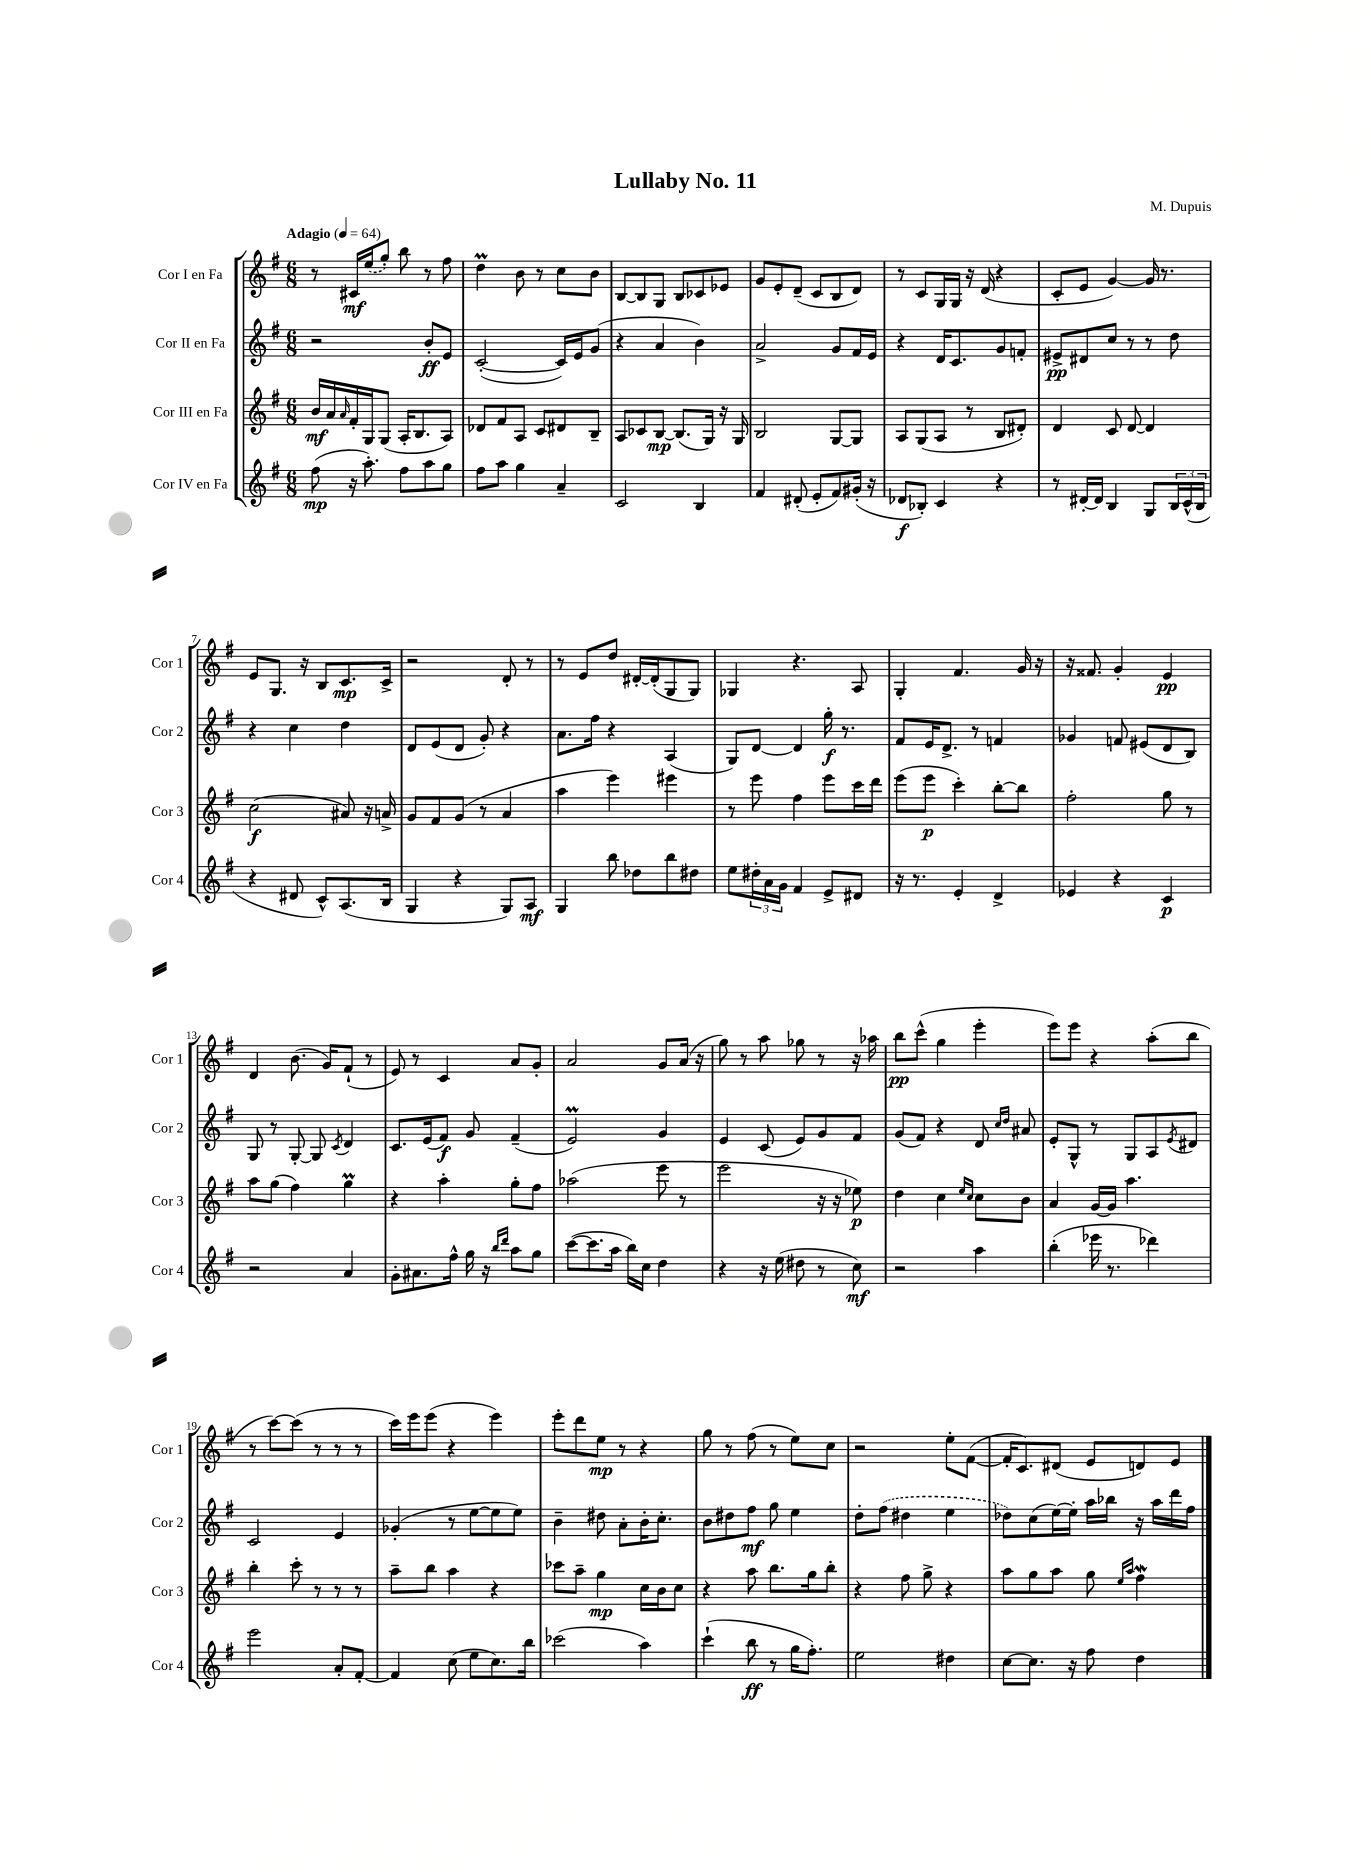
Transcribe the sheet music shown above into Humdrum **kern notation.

**kern	**dynam	**kern	**dynam	**kern	**dynam	**kern	**dynam
*part4	*part4	*part3	*part3	*part2	*part2	*part1	*part1
*staff4	*staff4	*staff3	*staff3	*staff2	*staff2	*staff1	*staff1
*I"Cor IV en Fa	*	*I"Cor III en Fa	*	*I"Cor II en Fa	*	*I"Cor I en Fa	*
*I'Cor 4	*	*I'Cor 3	*	*I'Cor 2	*	*I'Cor 1	*
*clefG2	*	*clefG2	*	*clefG2	*	*clefG2	*
*k[f#]	*	*k[f#]	*	*k[f#]	*	*k[f#]	*
*M6/8	*	*M6/8	*	*M6/8	*	*M6/8	*
*MM64	*	*MM64	*	*MM64	*	*MM64	*
=1	=1	=1	=1	=1	=1	=1	=1
!	!	!	!	!	!	!LO:TX:a:B:t=Adagio	!
(8ff#\	mp	16b/LL	mf	2r	.	8r	.
.	.	16a/	.	.	.	.	.
.	.	16qqa/	.	.	.	.	.
16r	.	16f#'/	.	.	.	16c#X/LL	mf
8.aa'\)	.	16G/J	.	.	.	(16ee/J	.
.	.	(8G/J	.	.	.	8gg'/J)	.
8ff#\L	.	16A'/KL	.	.	.	8bb\	.
.	.	8.B/	.	.	.	.	.
8aa\	.	.	.	8b'/L	ff	8r	.
8gg\J	.	8A/J)	.	8e/J	.	8ff#\	.
=2	=2	=2	=2	=2	=2	=2	=2
8ff#\L	.	8d-X/L	.	([2c'/	.	4ddM\	.
8aa\J	.	8f#/	.	.	.	.	.
4gg\	.	8A/J	.	.	.	8b\	.
.	.	8c/L	.	.	.	8r	.
4a~/	.	8d#X/	.	16c/LL])	.	8cc\L	.
.	.	.	.	16e/J	.	.	.
.	.	8B~/J	.	(8g/J	.	8b\J	.
=3	=3	=3	=3	=3	=3	=3	=3
2c/	.	8A/L	.	4r	.	[8B/L	.
.	.	8c-X/	.	.	.	8B/]	.
.	.	[8B/J	mp	4a/	.	8G/J	.
.	.	(8.B/L]	.	.	.	8B/L	.
4B/	.	.	.	4b\)	.	8c-X/	.
.	.	16G/Jk)	.	.	.	.	.
.	.	16r	.	.	.	8e-X/J	.
.	.	16G/	.	.	.	.	.
=4	=4	=4	=4	=4	=4	=4	=4
4f#/	.	2B/	.	2a^/	.	8g/L	.
.	.	.	.	.	.	8e'/	.
(8d#X'/	.	.	.	.	.	(8d~/J	.
8e'/L	.	.	.	.	.	8c/L	.
8f#/)	.	[8G/L	.	8g/L	.	8B/	.
(16g#X'/Jk	.	8G/J]	.	16f#/L	.	8d/J)	.
16r	.	.	.	16e/JJ	.	.	.
=5	=5	=5	=5	=5	=5	=5	=5
8d-X/L	f	8A/L	.	4r	.	8r	.
8B-X'/J)	.	(8G/	.	.	.	8c/L	.
4c/	.	8A/J	.	16d/KL	.	16G/L	.
.	.	.	.	8.c/	.	16G/JJ	.
.	.	8r	.	.	.	16r	.
.	.	.	.	.	.	(16d/	.
4r	.	8B/L	.	8g/	.	4r	.
.	.	8d#X'/J)	.	8fn'/J	.	.	.
=6	=6	=6	=6	=6	=6	=6	=6
8r	.	4d/	.	8e#X^/L	pp	8c'/L	.
[16d#X'/LL	.	.	.	8d#X/	.	8e/J	.
16d#/JJ]	.	.	.	.	.	.	.
4B/	.	8c/	.	8cc/J	.	[4g/)	.
.	.	[8d/	.	8r	.	.	.
8G/L	.	4d/]	.	8r	.	16g/]	.
.	.	.	.	.	.	8.r	.
24B/L	.	.	.	8dd\	.	.	.
(24c^^/	.	.	.	.	.	.	.
24B/JJ	.	.	.	.	.	.	.
!!LO:LB:g=z
=7	=7	=7	=7	=7	=7	=7	=7
4r	.	(2cc\	f	4r	.	8e/L	.
.	.	.	.	.	.	8.G/J	.
8d#X/	.	.	.	4cc\	.	.	.
.	.	.	.	.	.	16r	.
8c^^/L)	.	.	.	.	.	8B/L	.
(8.A/	.	8a#X/)	.	4dd\	.	8.c/	mp
.	.	16r	.	.	.	.	.
16B/Jk	.	16an^/	.	.	.	16c^/Jk	.
=8	=8	=8	=8	=8	=8	=8	=8
4G/	.	8g/L	.	8d/L	.	2r	.
.	.	8f#/	.	(8e/	.	.	.
4r	.	(8g/J	.	8d/J	.	.	.
.	.	8r	.	8g'/)	.	.	.
8G/L)	.	4a/	.	4r	.	8d'/	.
8A/J	mf	.	.	.	.	8r	.
=9	=9	=9	=9	=9	=9	=9	=9
4G/	.	4aa\	.	8.a\L	.	8r	.
.	.	.	.	.	.	8e/L	.
.	.	.	.	16ff#\Jk	.	.	.
8bb\	.	4eee\)	.	4r	.	8dd/J	.
8dd-X\L	.	.	.	.	.	[16d#X'/LL	.
.	.	.	.	.	.	(16d#'/J]	.
8bb\	.	4eee#X\	.	(4A/	.	8G/	.
8dd#X\J	.	.	.	.	.	8G/J)	.
=10	=10	=10	=10	=10	=10	=10	=10
8ee\L	.	8r	.	8G/L)	.	4G-X/	.
24dd#X'\L	.	8eee\	.	[8d/J	.	.	.
24a\	.	.	.	.	.	.	.
24g\JJ	.	.	.	.	.	.	.
4f#/	.	4ff#\	.	4d/]	.	4.r	.
8e^/L	.	8eee\L	.	16gg'\	f	.	.
.	.	.	.	8.r	.	.	.
8d#X/J	.	16ccc\L	.	.	.	8A/	.
.	.	16ddd\JJ	.	.	.	.	.
=11	=11	=11	=11	=11	=11	=11	=11
16r	.	(8eee\L	.	8f#/L	.	4G'/	.
8.r	.	.	.	.	.	.	.
.	.	8eee\J	p	16e/K	.	.	.
.	.	.	.	8.d^/J	.	.	.
4e'/	.	4ccc'\)	.	.	.	4.f#/	.
.	.	.	.	8r	.	.	.
4d^/	.	[8bb'\L	.	4fn/	.	.	.
.	.	8bb\J]	.	.	.	16g/	.
.	.	.	.	.	.	16r	.
=12	=12	=12	=12	=12	=12	=12	=12
4e-X/	.	2ff#'\	.	4g-X/	.	16r	.
.	.	.	.	.	.	8.f##X/	.
4r	.	.	.	8fn/	.	4g'/	.
.	.	.	.	(8e#X/L	.	.	.
4c/	p	8gg\	.	8d/	.	4e/	pp
.	.	8r	.	8B/J)	.	.	.
!!LO:LB:g=z
=13	=13	=13	=13	=13	=13	=13	=13
2r	.	8aa\L	.	8G/	.	4d/	.
.	.	(8gg\J	.	8r	.	.	.
.	.	4ff#\)	.	[8G'/	.	(8.b\	.
.	.	.	.	8G/]	.	.	.
.	.	.	.	.	.	16g/KL)	.
.	.	.	.	8qc/	.	.	.
4a/	.	4ggM\	.	4d/	.	(8f#`/J	.
.	.	.	.	.	.	8r	.
=14	=14	=14	=14	=14	=14	=14	=14
8g'\L	.	4r	.	8.c/L	.	8e/)	.
8.a#X\	.	.	.	.	.	8r	.
.	.	.	.	(16e/k	.	.	.
.	.	4aa'\	.	8f#/J)	f	4c/	.
16ff#^^\Jk	.	.	.	.	.	.	.
16gg\	.	.	.	8g/	.	.	.
16r	.	.	.	.	.	.	.
16qqbb/LL	.	.	.	.	.	.	.
16qqddd/JJ	.	.	.	.	.	.	.
8aa\L	.	8gg'\L	.	(4f#~/	.	8a/L	.
8gg\J	.	8ff#\J	.	.	.	8g'/J	.
=15	=15	=15	=15	=15	=15	=15	=15
([8ccc\L	.	(2aa-X\	.	2eM/)	.	2a/	.
8.ccc\]	.	.	.	.	.	.	.
16aa\Jk	.	.	.	.	.	.	.
16bb\LL)	.	.	.	.	.	.	.
16cc\JJ	.	.	.	.	.	.	.
4dd\	.	8eee\	.	4g/	.	8g/L	.
.	.	8r	.	.	.	(16a/Jk	.
.	.	.	.	.	.	16r	.
=16	=16	=16	=16	=16	=16	=16	=16
4r	.	2eee\	.	4e/	.	8gg\)	.
.	.	.	.	.	.	8r	.
16r	.	.	.	(8c/	.	8aa\	.
(16ee\	.	.	.	.	.	.	.
8dd#X\	.	.	.	8e/L)	.	8gg-X\	.
8r	.	16r	.	8g/	.	8r	.
.	.	16r	.	.	.	.	.
8cc\)	mf	8ee-X\)	p	8f#/J	.	16r	.
.	.	.	.	.	.	16aa-X\	.
=17	=17	=17	=17	=17	=17	=17	=17
2r	.	4dd\	.	(8g/L	.	8bb\L	pp
.	.	.	.	8f#/J)	.	(8ccc^^\J	.
.	.	4cc\	.	4r	.	4gg\	.
.	.	16qqee/LL	.	.	.	.	.
.	.	16qqcc/JJ	.	.	.	.	.
4aa\	.	8cc\L	.	8d/	.	4eee'\	.
.	.	.	.	16qqcc/LL	.	.	.
.	.	.	.	16qqdd/JJ	.	.	.
.	.	8b\J	.	8a#X/	.	.	.
=18	=18	=18	=18	=18	=18	=18	=18
(4bb'\	.	4a/	.	8e'/L	.	8eee\L)	.
.	.	.	.	8G^^/J	.	8eee\J	.
16eee-X\	.	[16g/LL	.	8r	.	4r	.
8.r	.	16g/JJ]	.	.	.	.	.
.	.	4.aa\	.	8G/L	.	.	.
4ddd-X\)	.	.	.	8A/	.	(8aa'\L	.
.	.	.	.	8qe/	.	.	.
.	.	.	.	8d#X/J	.	8bb\J	.
!!LO:LB:g=z
=19	=19	=19	=19	=19	=19	=19	=19
2eee\	.	4bb'\	.	2c/	.	8r	.
.	.	.	.	.	.	[8ccc\L)	.
.	.	8ccc'\	.	.	.	(8ccc\J]	.
.	.	8r	.	.	.	8r	.
8a'/L	.	8r	.	4e/	.	8r	.
[8f#'/J	.	8r	.	.	.	8r	.
=20	=20	=20	=20	=20	=20	=20	=20
4f#/]	.	8aa~\L	.	(4g-X'/	.	16ccc\LL)	.
.	.	.	.	.	.	16eee\J	.
.	.	8bb\J	.	.	.	(8eee\J	.
(8cc\	.	4aa\	.	8r	.	4r	.
8ee\L	.	.	.	[8ee\L	.	.	.
8.cc\)	.	4r	.	8ee\]	.	4eee\)	.
.	.	.	.	8ee\J)	.	.	.
16bb\Jk	.	.	.	.	.	.	.
=21	=21	=21	=21	=21	=21	=21	=21
(2ccc-X\	.	8ccc-X\L	.	4b~\	.	8eee'\L	.
.	.	8aa~\J	.	.	.	8ddd\	.
.	.	4gg\	mp	8dd#X\	.	8ee\J	mp
.	.	.	.	8a'\L	.	8r	.
4aa\)	.	16cc\LL	.	16b'\K	.	4r	.
.	.	16b\J	.	8.cc'\J	.	.	.
.	.	8cc\J	.	.	.	.	.
=22	=22	=22	=22	=22	=22	=22	=22
(4ccc`\	.	4r	.	8b\L	.	8gg\	.
.	.	.	.	8dd#X\	.	8r	.
8bb\	ff	8aa\	.	8ff#\J	mf	(8ff#\	.
8r	.	8.bb\L	.	8gg\	.	8r	.
16gg\KL	.	.	.	4ee\	.	8ee\L)	.
8.ff#'\J)	.	16gg\k	.	.	.	.	.
.	.	8bb'\J	.	.	.	8cc\J	.
=23	=23	=23	=23	=23	=23	=23	=23
2ee\	.	4r	.	8dd'\L	.	2r	.
.	.	.	.	(8ff#\J	.	.	.
.	.	8ff#\	.	4dd#X\	.	.	.
.	.	8gg^\	.	.	.	.	.
4dd#X\	.	4r	.	4ee\	.	8ee'\L	.
.	.	.	.	.	.	([8f#\J	.
=24	=24	=24	=24	=24	=24	=24	=24
[8cc\L	.	8aa\L	.	8dd-X\L)	.	16f#'/KL]	.
.	.	.	.	.	.	8.c/)	.
8.cc\J]	.	8gg\	.	(8cc\	.	.	.
.	.	8aa\J	.	[16ee\L)	.	(8d#X/J	.
16r	.	.	.	16ee'\JJ]	.	.	.
8ff#\	.	8gg\	.	16aa\LL	.	8e/L	.
.	.	.	.	16bb-X\JJ	.	.	.
.	.	16qqee/LL	.	.	.	.	.
.	.	16qqaa/JJ	.	.	.	.	.
4dd\	.	4ff#W\	.	16r	.	8dn/)	.
.	.	.	.	16aa\LL	.	.	.
.	.	.	.	16ddd\	.	8e/J	.
.	.	.	.	16ff#\JJ	.	.	.
==	==	==	==	==	==	==	==
*-	*-	*-	*-	*-	*-	*-	*-
